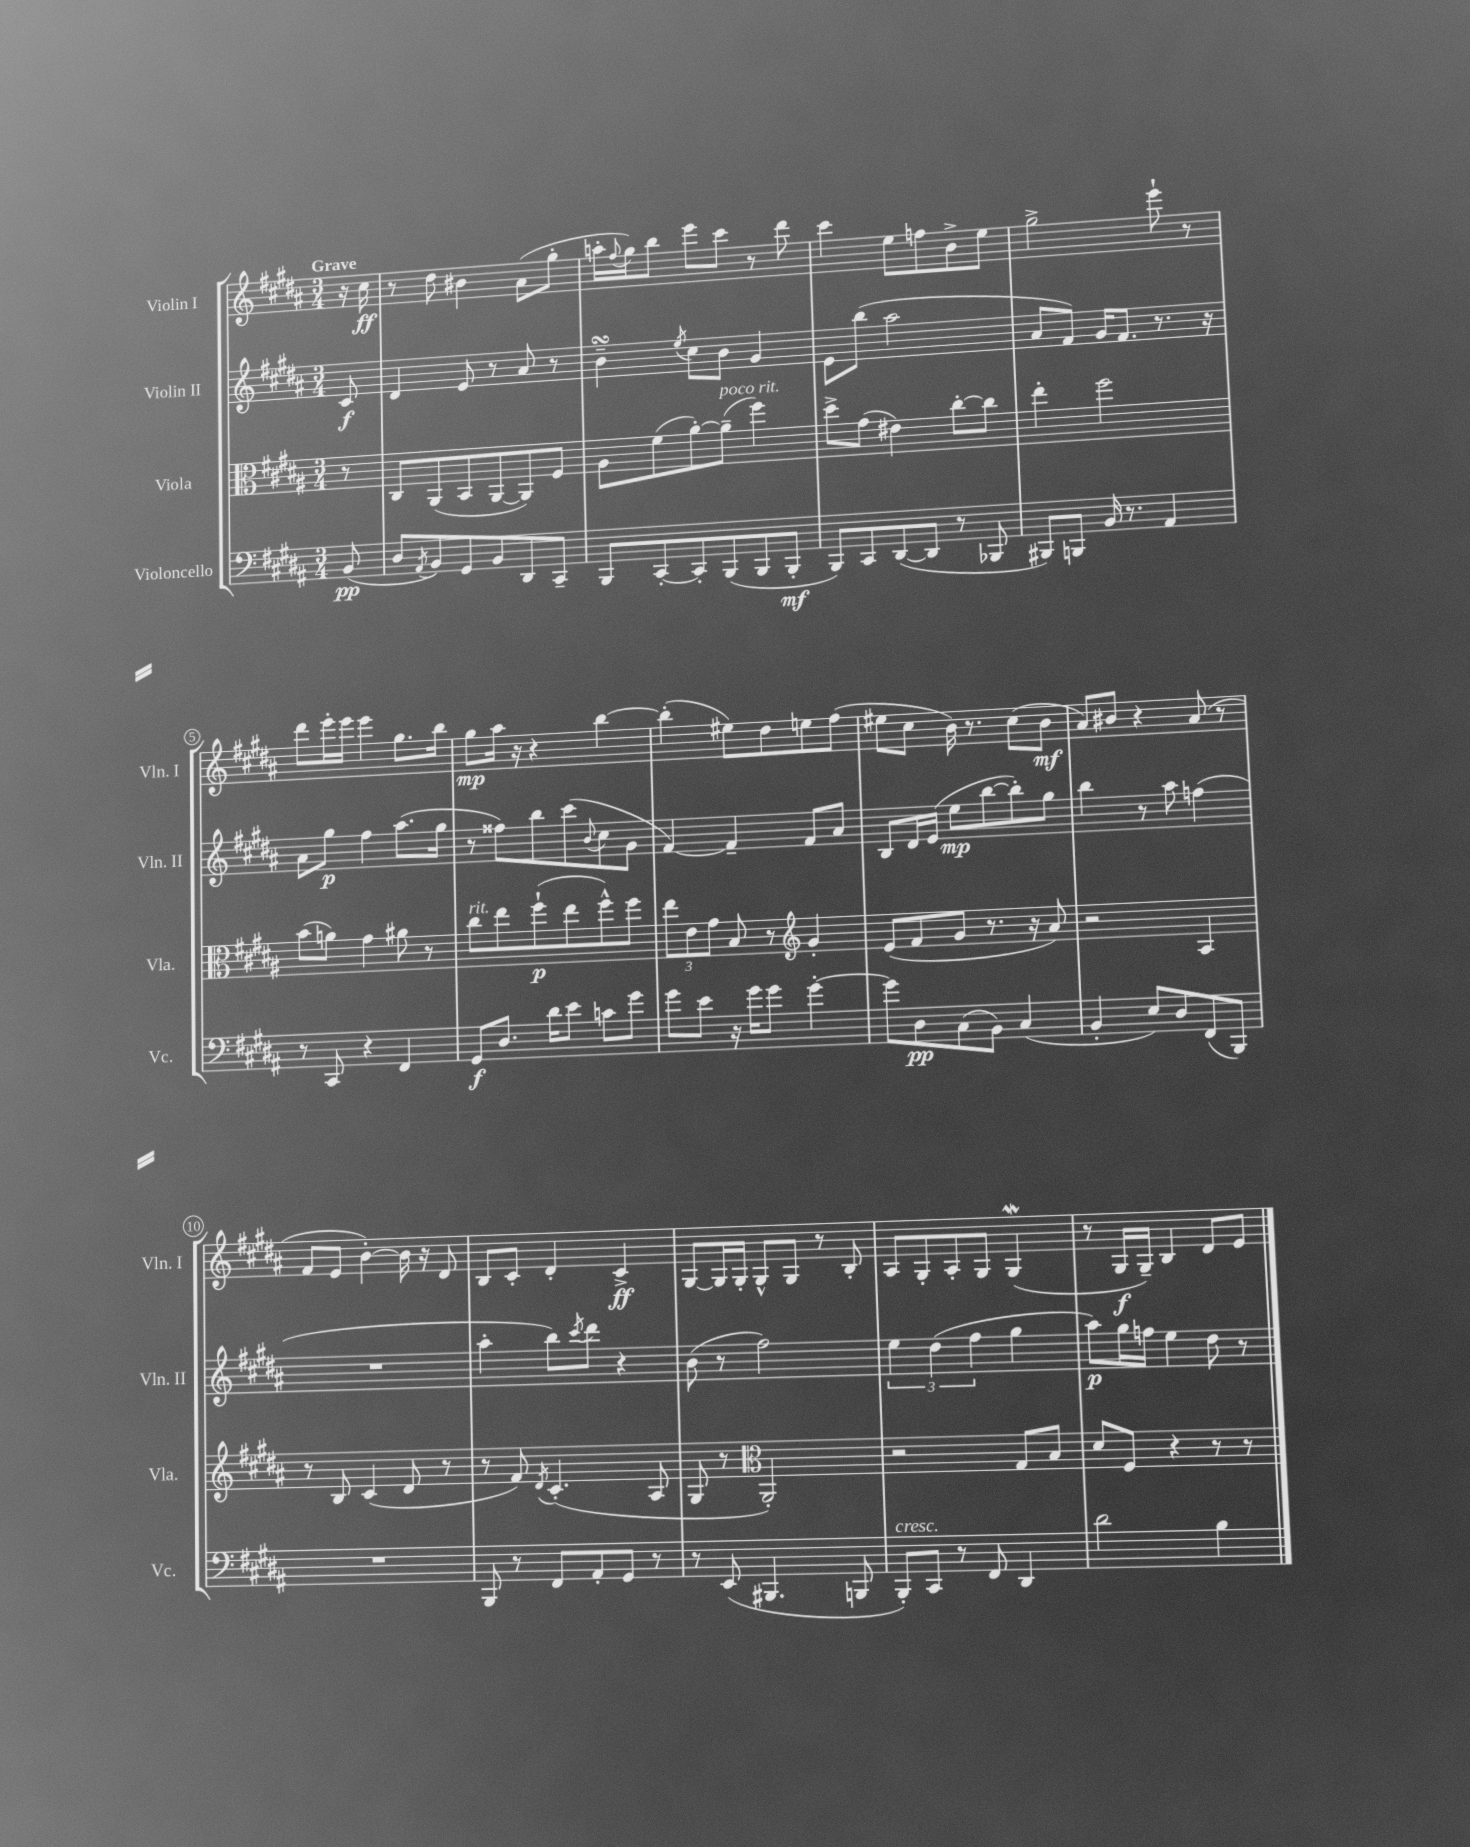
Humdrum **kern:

**kern	**kern	**kern	**kern
*staff4	*staff3	*staff2	*staff1
*clefF4	*clefC3	*clefG2	*clefG2
*k[f#c#g#d#a#]	*k[f#c#g#d#a#]	*k[f#c#g#d#a#]	*k[f#c#g#d#a#]
*M3/4	*M3/4	*M3/4	*M3/4
(8BB/	8r	8c#/	16r
.	.	.	16cc#\
=	=	=	=
8D#/L	8C#/L	4d#/	8r
8qAA#/	.	.	.
8BB/)	(8AA#/	.	8dd#\
8GG#/	8BB/	8e/	4b#\
8BB/	[8AA#/	8r	.
8DD#/	8AA#/])	8a#/	(8a#\L
8CC#~/J	8F#/J	8r	8gg#'\J
=	=	=	=
8BBB/L	8A#\L	4b~\	16aa'\LL
.	.	.	8qqff#/
.	.	.	16gg#\J)
[8CC#'/	(8f#\	.	8bb\J
.	.	8qee/	.
8CC#'/]	[8a#'\)	8cc#\L	8eee\L
(8BBB/	(8a#~\]J	8b\J	8ccc#\J
8BBB/	4ff#\)	4g#/	8r
8BBB'/J	.	.	8ddd#\
=	=	=	=
8BBB/L)	8dd#^\L	8e\L	4ccc#\
8CC#/	(8g#\J	(8bb\J	.
([8DD#/	4e#\)	2aa#\	8ee\L
8DD#/]J	.	.	8ff\
8r	[8cc#'\L	.	8b^\
8BBB-/	8cc#\]J	.	8ee\J
=	=	=	=
8BBB#/L)	4ee'\	8a#/L	2gg#^\
8BBB/J	.	8f#/J)	.
16BB/	2ff#\	16g#/LK	.
8.r	.	8.f#/J	.
4AA#/	.	8.r	8eee`\
.	.	.	8r
.	.	16r	.
=	=	=	=
8r	(8b\L	8a#\L	8ddd#\L
8CC#/	8a\J)	8gg#\J	16eee'\L
.	.	.	16eee\JJ
4r	4g#\	4ff#\	4eee\
4FF#/	8a#\	(8.aa#\L	8.gg#\L
.	8r	.	.
.	.	16gg#\Jk	16bb\Jk
=	=	=	=
8GG#/L	8cc#\L	8r	8gg#\L
8.D#/J	8ee\	8ff##\L)	16aa#\Jk
.	.	.	16r
.	(8ff#`\	8bb\	4r
16d#\LK	.	.	.
8e\J	8ee\	(8ccc#\	.
.	.	8qqb/	.
8c\L	8ff#^^\)	8cc#\	[4bb\
8g#\J	8ff#\J	8g#\J	.
=	=	=	=
8g#\L	12ee\L	[4f#/)	(4bb'\]
.	12e\	.	.
8e\J	.	.	.
.	12g#\J	.	.
16r	8B/	4f#~/]	8ee#\L)
16g#\LK	.	.	.
8g#\J	8r	.	8dd#\
*	*clefG2	*	*
[4g#'\	4g#'/	8f#/L	8ee\
.	.	8a#/J	(8ff#\J
=	=	=	=
8g#\]L	(8e/L	8B/L	8ee#\L
8D#\	8f#/	16d#/L	8cc#\J
.	.	(16e/JJ	.
(8C#\	8g#/J	8ee\L	16b\)
.	.	.	8.r
8BB\J)	8.r	[8bb\	.
(4C#/	.	8bb'\])	(8cc#\L
.	16r	.	.
.	8a#/)	8gg#\J	8b\J
=	=	=	=
4BB'/	2r	4bb\	8a#/L)
.	.	.	8b#/J
8E/L)	.	8r	4r
8D#/	.	8aa#\	.
(8FF#/	4A#/	(4ff\	(8a#/
8BBB/J)	.	.	8r
=	=	=	=
2.r	8r	2.r	8f#/L
.	8B/	.	8e/J
.	(4c#/	.	[4b'\)
.	8d#/	.	16b\]
.	.	.	16r
.	8r	.	8d#/
=	=	=	=
8BBB/	8r	4aa#'\	8B/L
8r	8f#/)	.	8c#'/J
.	8qd#/	.	.
8FF#/L	(4.c#'/	8bb\L)	4d#'/
.	.	8qccc#/	.
8AA#'/	.	8ddd#\J	.
8GG#/J	.	4r	4c#^/
8r	8A#/	.	.
=	=	=	=
8r	8G#/	(8b\	[8G#/L
(8EE/	8r	8r	16G#/]L
.	.	.	16G#'/JJ
*	*clefC3	*	*
4.BBB#/	2AA#'/)	2ff#\)	8G#^^/L
.	.	.	8G#/J
.	.	.	8r
8BBB/	.	.	8B'/
=	=	=	=
8BBB'/L)	2r	6ee\	8A#/L
8CC#/J	.	.	8G#'/
.	.	(6dd#\	.
8r	.	.	8A#'/
.	.	6ff#\	.
8FF#/	.	.	8G#/J
4DD#/	8G#/L	4gg#\	(4G#/
.	8B/J	.	.
=	=	=	=
2d#\	8d#/L	8aa#\L)	8r
.	8F#/J	16gg#\L	16G#/LL
.	.	16ff\JJ	16G#~/JJ)
.	4r	4ee\	4B/
4B\	8r	8dd#\	8d#/L
.	8r	8r	8e/J
==	==	==	==
*-	*-	*-	*-
